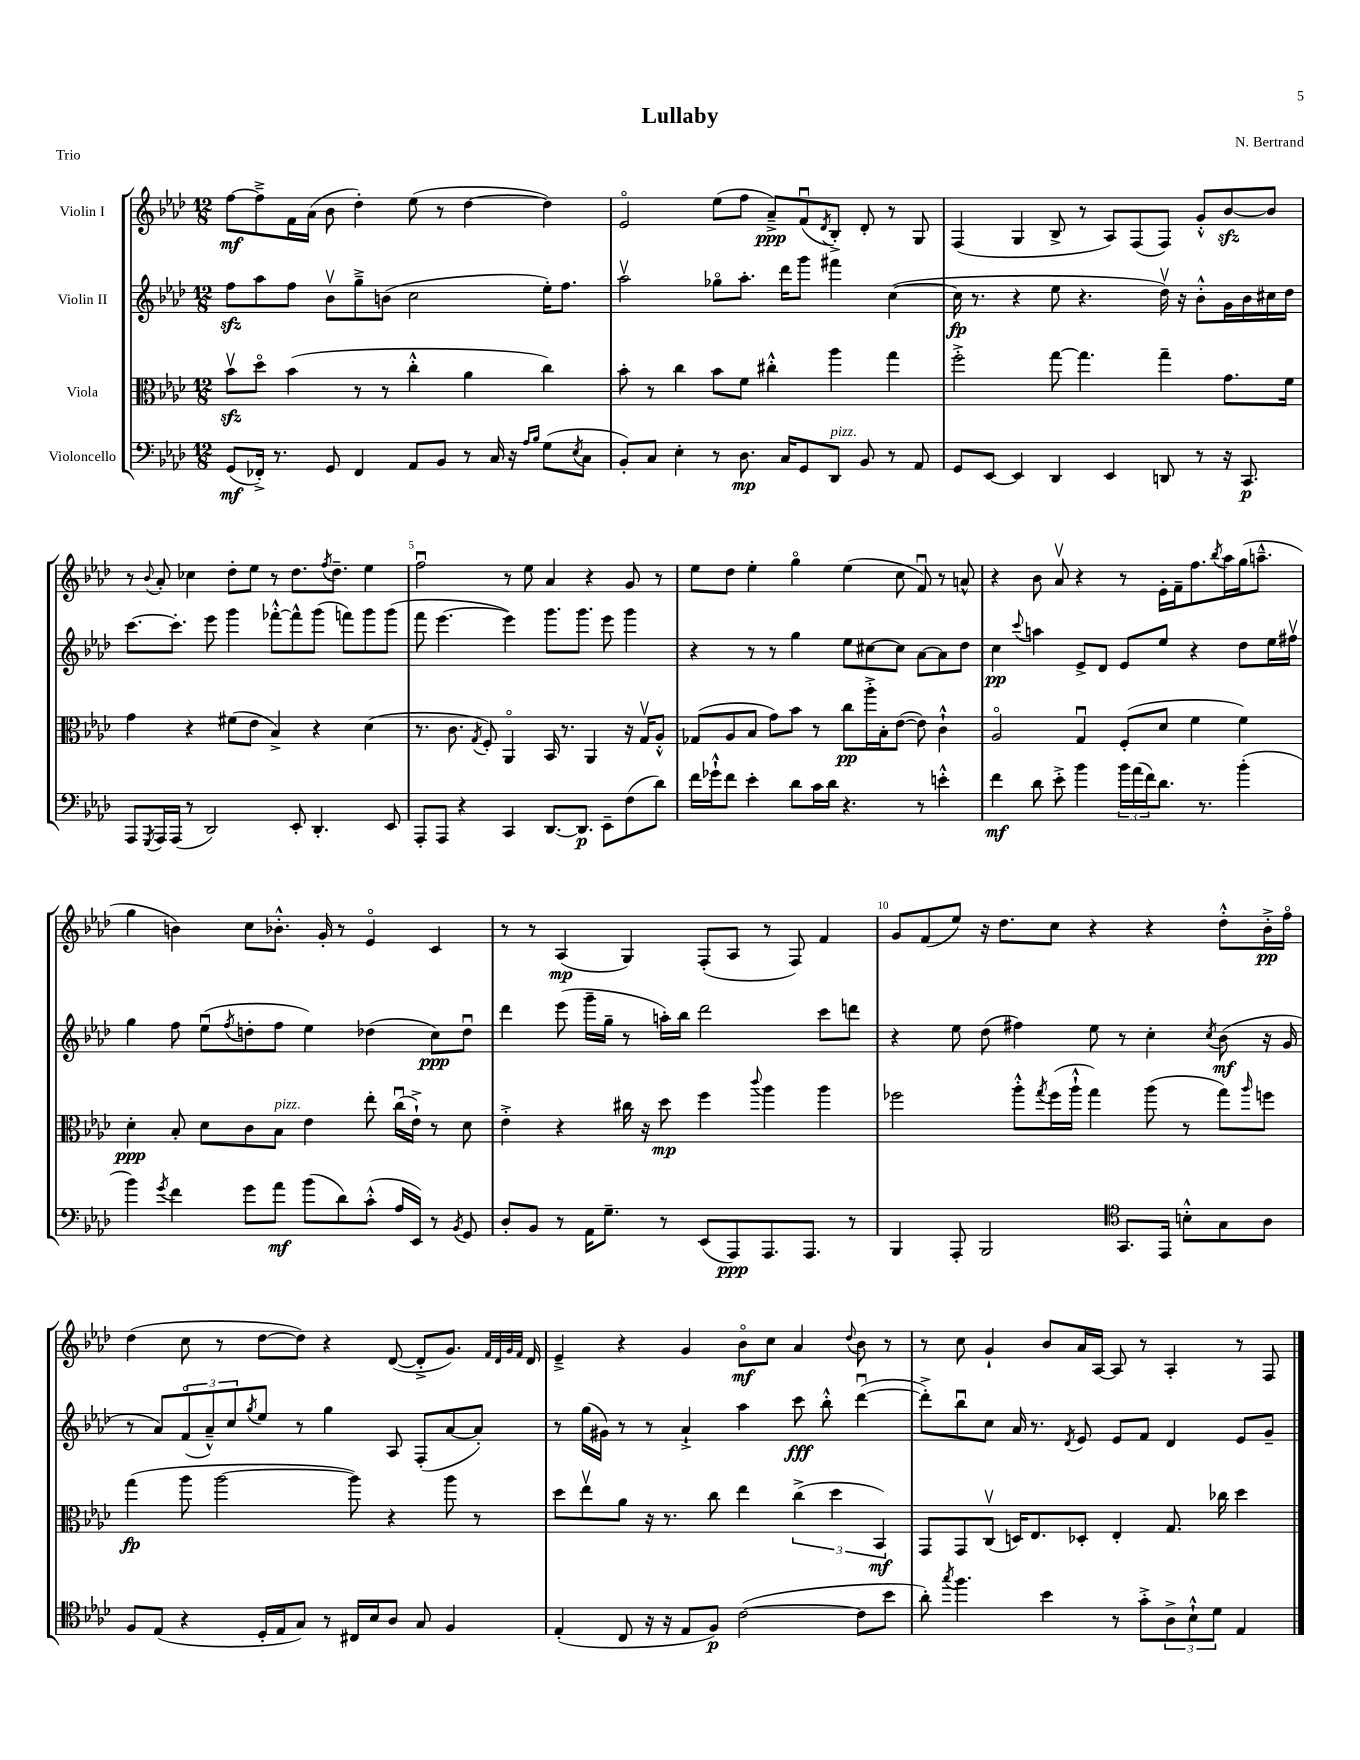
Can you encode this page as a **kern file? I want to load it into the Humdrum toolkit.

**kern	**dynam	**kern	**dynam	**kern	**dynam	**kern	**dynam
*part4	*part4	*part3	*part3	*part2	*part2	*part1	*part1
*staff4	*staff4	*staff3	*staff3	*staff2	*staff2	*staff1	*staff1
*I"Violoncello	*	*I"Viola	*	*I"Violin II	*	*I"Violin I	*
*clefF4	*	*clefC3	*	*clefG2	*	*clefG2	*
*k[b-e-a-d-]	*	*k[b-e-a-d-]	*	*k[b-e-a-d-]	*	*k[b-e-a-d-]	*
*M12/8	*	*M12/8	*	*M12/8	*	*M12/8	*
=1	=1	=1	=1	=1	=1	=1	=1
(8GG/L	mf	8b-zzv\L	.	8ffzz\L	.	[8ff\L	mf
16FF-X'^/Jk)	.	8dd-\J	.	8aa-\	.	8ff~^\]	.
8.r	.	.	.	.	.	.	.
.	.	(4b-\	.	8ff\J	.	16f\L	.
.	.	.	.	.	.	(16a-\JJ	.
8GG/	.	.	.	8b-v\L	.	8b-\	.
4FF-/	.	8r	.	8gg~^\	.	4dd-'\)	.
.	.	8r	.	(8bn\J	.	.	.
8AA-/L	.	4cc'^^\	.	2cc\	.	(8ee-\	.
8BB-/J	.	.	.	.	.	8r	.
8r	.	4a-\	.	.	.	[4dd-\	.
16C/	.	.	.	.	.	.	.
16r	.	.	.	.	.	.	.
16qqA-/LL	.	.	.	.	.	.	.
16qqB-/JJ	.	.	.	.	.	.	.
(8G\L	.	4cc\)	.	16ee-'\KL)	.	4dd-\])	.
.	.	.	.	8.ff\J	.	.	.
8qE-/	.	.	.	.	.	.	.
8C\J	.	.	.	.	.	.	.
=2	=2	=2	=2	=2	=2	=2	=2
8BB-'/L)	.	8b-'\	.	2aa-v\	.	2e-/	.
8C/J	.	8r	.	.	.	.	.
4E-'\	.	4cc\	.	.	.	.	.
8r	.	8b-\L	.	8gg-X\L	.	(8ee-\L	.
8.D-\	mp	8f\J	.	8.aa-'\J	.	8ff\J	.
.	.	4cc#X'^^\	.	.	.	8a-~^/L)	ppp
16C/KL	.	.	.	16ddd-\KL	.	.	.
8GG/	.	.	.	8ggg\J	.	(8fu/	.
.	.	.	.	.	.	8qd-/	.
!LO:TX:a:i:t=pizz.	!	!	!	!	!	!	!
8DD-/J	.	4aa-\	.	4fff#X\	.	8B-'^/J)	.
8BB-/	.	.	.	.	.	8d-'/	.
8r	.	4gg\	.	([4cc\	.	8r	.
8AA-/	.	.	.	.	.	8G/	.
=3	=3	=3	=3	=3	=3	=3	=3
8GG/L	.	2ff'^\	.	16cc\]	fp	(4F/	.
.	.	.	.	8.r	.	.	.
[8EE-/J	.	.	.	.	.	.	.
4EE-/]	.	.	.	4r	.	4G/	.
4DD-/	.	[8gg\	.	8ee-\	.	8B-^/	.
.	.	4.gg\]	.	4.r	.	8r	.
4EE-/	.	.	.	.	.	8A-/L)	.
.	.	.	.	.	.	(8F/	.
8DDn/	.	4gg~\	.	16dd-v\)	.	8F/J)	.
.	.	.	.	16r	.	.	.
8r	.	.	.	8b-'^^\L	.	8g'^^/L	.
16r	.	8.g\L	.	16g\L	.	[8b-zz/	.
8.CC/	p	.	.	16b-\	.	.	.
.	.	.	.	16cc#X\	.	8b-/J]	.
.	.	16f\Jk	.	16dd-\JJ	.	.	.
!!LO:LB:g=z
=4	=4	=4	=4	=4	=4	=4	=4
8AAA-/L	.	4g\	.	[8.ccc\L	.	8r	.
8qGGG/	.	.	.	.	.	8qqb-/	.
16AAA-/L	.	.	.	.	.	8a-'/	.
(16AAA-/JJ	.	.	.	8.ccc'\J]	.	.	.
8r	.	4r	.	.	.	4cc-X\	.
2DD-/)	.	.	.	8eee-\	.	.	.
.	.	(8f#X\L	.	4ggg\	.	8dd-'\L	.
.	.	8e-\J	.	.	.	8ee-\J	.
.	.	4B-^/)	.	[8fff-X'^^\L	.	8r	.
8EE-'/	.	.	.	8fff-^^\]	.	8.dd-\L	.
4.DD-'/	.	4r	.	(8ggg\J	.	.	.
.	.	.	.	.	.	8qff/	.
.	.	.	.	.	.	8.dd-~\J	.
.	.	.	.	8fffn\L)	.	.	.
.	.	(4d-\	.	8ggg\	.	4ee-\	.
8EE-/	.	.	.	(8ggg\J	.	.	.
=5	=5	=5	=5	=5	=5	=5	=5
8AAA-'/L	.	8.r	.	8fff\	.	2ffu\	.
8AAA-/J	.	.	.	[4.eee-\	.	.	.
.	.	8.c\	.	.	.	.	.
4r	.	.	.	.	.	.	.
.	.	8qG/	.	.	.	.	.
.	.	8F'/)	.	.	.	.	.
4CC/	.	4AA-/	.	4eee-\])	.	8r	.
.	.	.	.	.	.	8ee-\	.
[8.DD-/L	.	16BB-/	.	8.ggg\L	.	4a-/	.
.	.	8.r	.	.	.	.	.
8.DD-/J]	p	.	.	8.ggg\J	.	.	.
.	.	4AA-/	.	.	.	4r	.
8EE-~\L	.	.	.	8eee-\	.	.	.
(8F\	.	16r	.	4ggg\	.	8g/	.
.	.	16Gv/KL	.	.	.	.	.
8d-\J)	.	8A-'^^/J	.	.	.	8r	.
=6	=6	=6	=6	=6	=6	=6	=6
16f\LL	.	(8G-X/L	.	4r	.	8ee-\L	.
16g-X`^^\J	.	.	.	.	.	.	.
8f\J	.	8A-/	.	.	.	8dd-\J	.
4e-'\	.	8B-/J	.	8r	.	4ee-'\	.
.	.	8g\L)	.	8r	.	.	.
8d-\L	.	8b-\J	.	4gg\	.	4gg\	.
16c\L	.	8r	.	.	.	.	.
16d-\JJ	.	.	.	.	.	.	.
4.r	.	8cc\L	pp	8ee-\L	.	(4ee-\	.
.	.	16aa-'^\L	.	[8cc#X\	.	.	.
.	.	16B-'\J	.	.	.	.	.
.	.	([8e-\J	.	8cc#\J]	.	8cc\	.
8r	.	8e-\])	.	[8a-\L	.	8fu/)	.
4en'^^\	.	4c`^^\	.	8a-\]	.	8r	.
.	.	.	.	8dd-\J	.	8an^^/	.
=7	=7	=7	=7	=7	=7	=7	=7
4f\	mf	2A-/	.	4cc\	pp	4r	.
.	.	.	.	8qqccc/	.	.	.
8d-\	.	.	.	4aan\	.	8b-\	.
8e-'^\	.	.	.	.	.	8a-v/	.
4b-\	.	4Gu/	.	8e-^/L	.	4r	.
.	.	.	.	8d-/J	.	.	.
24b-\LL	.	(8F'/L	.	8e-/L	.	8r	.
(24a-\	.	.	.	.	.	.	.
24f\J)	.	.	.	.	.	.	.
8.d-\J	.	8d-/J	.	8ee-/J	.	16e-'\LL	.
.	.	.	.	.	.	16f~\J	.
.	.	4f\	.	4r	.	8.ff\	.
8.r	.	.	.	.	.	.	.
.	.	.	.	.	.	8qbb-/	.
.	.	.	.	.	.	16aa-\L	.
(4b-'\	.	4f\)	.	8dd-\L	.	(16gg\J	.
.	.	.	.	.	.	8.aan~^^\J	.
.	.	.	.	16ee-\L	.	.	.
.	.	.	.	16ff#Xv\JJ	.	.	.
!!LO:LB:g=z
=8	=8	=8	=8	=8	=8	=8	=8
4b-\)	.	4d-'\	ppp	4gg\	.	4gg\	.
8qg/	.	.	.	.	.	.	.
4f\	.	8B-'/	.	8ff\	.	4bn\)	.
.	.	8d-\L	.	(8ee-u\L	.	.	.
.	.	.	.	8qff/	.	.	.
8g\L	.	8c\	.	8ddn'\	.	8cc\L	.
!	!	!LO:TX:a:i:t=pizz.	!	!	!	!	!
8a-\J	mf	8B-\J	.	8ff\J	.	8.b-X'^^\J	.
(8b-\L	.	4e-\	.	4ee-\)	.	.	.
.	.	.	.	.	.	16g'/	.
8d-\)	.	.	.	.	.	8r	.
(8c'^^\J	.	8ee-'\	.	(4dd-X\	.	4e-/	.
16A-/LL	.	(16ccu\LL	.	.	.	.	.
16EE-/JJ)	.	16e-`^\JJ)	.	.	.	.	.
8r	.	8r	.	8cc\L)	ppp	4c/	.
8qBB-/	.	.	.	.	.	.	.
8GG/	.	8d-\	.	8dd-u\J	.	.	.
=9	=9	=9	=9	=9	=9	=9	=9
8D-'/L	.	4e-'^\	.	4ddd-\	.	8r	.
8BB-/J	.	.	.	.	.	8r	.
8r	.	4r	.	(8eee-\	.	(4A-/	mp
16AA-\KL	.	.	.	16ggg~\LL	.	.	.
8.G~\J	.	.	.	16gg~\JJ	.	.	.
.	.	16cc#X\	.	8r	.	4G/)	.
.	.	16r	.	.	.	.	.
8r	.	8dd-\	mp	16aan'\LL)	.	.	.
.	.	.	.	16bb-\JJ	.	.	.
(8EE-/L	.	4ff\	.	2ddd-\	.	(8F'/L	.
8AAA-/)	ppp	.	.	.	.	8A-/J	.
.	.	8qqccc/	.	.	.	.	.
8.AAA-/	.	4aa-\	.	.	.	8r	.
.	.	.	.	.	.	8F/)	.
8.AAA-/J	.	.	.	.	.	.	.
.	.	4aa-\	.	8ccc\L	.	4f/	.
8r	.	.	.	8dddn\J	.	.	.
=10	=10	=10	=10	=10	=10	=10	=10
4BBB-/	.	2ff-X\	.	4r	.	8g/L	.
.	.	.	.	.	.	(8f/	.
8AAA-'/	.	.	.	8ee-\	.	8ee-/J)	.
2BBB-/	.	.	.	(8dd-\	.	16r	.
.	.	.	.	.	.	8.dd-\L	.
.	.	8aa-'^^\L	.	4ff#X\)	.	.	.
.	.	8qgg/	.	.	.	.	.
.	.	(16ff-\L	.	.	.	8cc\J	.
.	.	16aa-`^^\JJ	.	.	.	.	.
.	.	4gg\)	.	8ee-\	.	4r	.
*clefC4	*	*	*	*	*	*	*
8.GG/L	.	.	.	8r	.	.	.
.	.	(8aa-\	.	4cc'\	.	4r	.
16EE-/Jk	.	.	.	.	.	.	.
8Bn'^^\L	.	8r	.	.	.	.	.
.	.	.	.	8qcc/	.	.	.
8G\	.	8gg\L)	.	(8b-\	mf	8dd-'^^\L	.
.	.	16qqaa-/	.	.	.	.	.
8A-\J	.	8ffn\J	.	16r	.	16b-'^\L	pp
.	.	.	.	16g/	.	16ff\JJ	.
!!LO:LB:g=z
=11	=11	=11	=11	=11	=11	=11	=11
8F/L	.	(4gg\	fp	8r	.	(4dd-\	.
(8E-/J	.	.	.	8a-/L)	.	.	.
4r	.	8aa-\	.	(12f/	.	8cc\	.
.	.	.	.	12a-~^^/)	.	.	.
.	.	[2aa-\	.	.	.	8r	.
.	.	.	.	12cc/	.	.	.
.	.	.	.	8qgg/	.	.	.
16D-'/LL	.	.	.	8ee-/J	.	[8dd-\L	.
16E-/J	.	.	.	.	.	.	.
8G/J)	.	.	.	8r	.	8dd-\J])	.
8r	.	.	.	4gg\	.	4r	.
16C#X/LL	.	8aa-\])	.	.	.	.	.
16B-/J	.	.	.	.	.	.	.
8A-/J	.	4r	.	8A-/	.	([8d-/	.
8G/	.	.	.	(8F'/L	.	8d-'^/L]	.
4F/	.	8aa-\	.	[8a-/	.	8.g/J)	.
.	.	8r	.	8a-'/J])	.	.	.
.	.	.	.	.	.	32qqf/LLL	.
.	.	.	.	.	.	32qqd-/	.
.	.	.	.	.	.	32qqg/	.
.	.	.	.	.	.	32qqf/JJJ	.
.	.	.	.	.	.	16d-/	.
=12	=12	=12	=12	=12	=12	=12	=12
(4E-'/	.	8dd-\L	.	8r	.	4e-~^/	.
.	.	8ee-v\	.	(16gg\LL	.	.	.
.	.	.	.	16g#X\JJ)	.	.	.
8C/	.	8a-\J	.	8r	.	4r	.
16r	.	16r	.	8r	.	.	.
16r	.	8.r	.	.	.	.	.
8E-/L	.	.	.	4a-`^/	.	4g/	.
8F/J)	p	8cc\	.	.	.	.	.
([2c\	.	4ee-\	.	4aa-\	.	8b-\L	mf
.	.	.	.	.	.	8cc\J	.
.	.	(6cc^\	.	8ccc\	fff	4a-/	.
.	.	.	.	8bb-'^^\	.	.	.
.	.	6dd-\	.	.	.	.	.
.	.	.	.	.	.	8qqdd-/	.
8c\L]	.	.	.	([4ddd-u\	.	8b-\	.
.	.	6BB-/)	mf	.	.	.	.
8b-\J	.	.	.	.	.	8r	.
=13	=13	=13	=13	=13	=13	=13	=13
8a-'\)	.	8GG/L	.	8ddd-'^\L])	.	8r	.
8qgg/	.	.	.	.	.	.	.
4.ff\	.	8GG/	.	8bb-u\	.	8cc\	.
.	.	(8Cv/J	.	8cc\J	.	4g`/	.
.	.	16Dn/KL)	.	16a-/	.	.	.
.	.	8.E-/	.	8.r	.	.	.
4b-\	.	.	.	.	.	8b-/L	.
.	.	.	.	8qd-/	.	.	.
.	.	8D-X'/J	.	8e-/	.	16a-/L	.
.	.	.	.	.	.	[16A-/JJ	.
8r	.	4E-'/	.	8e-/L	.	8A-/]	.
8g'^\L	.	.	.	8f/J	.	8r	.
12A-^\	.	8.G/	.	4d-/	.	4A-'/	.
12B-`^^\	.	.	.	.	.	.	.
12d-\J	.	.	.	.	.	.	.
.	.	16cc-X\	.	.	.	.	.
4E-/	.	4dd-\	.	8e-/L	.	8r	.
.	.	.	.	8g~/J	.	8F/	.
==	==	==	==	==	==	==	==
*-	*-	*-	*-	*-	*-	*-	*-
